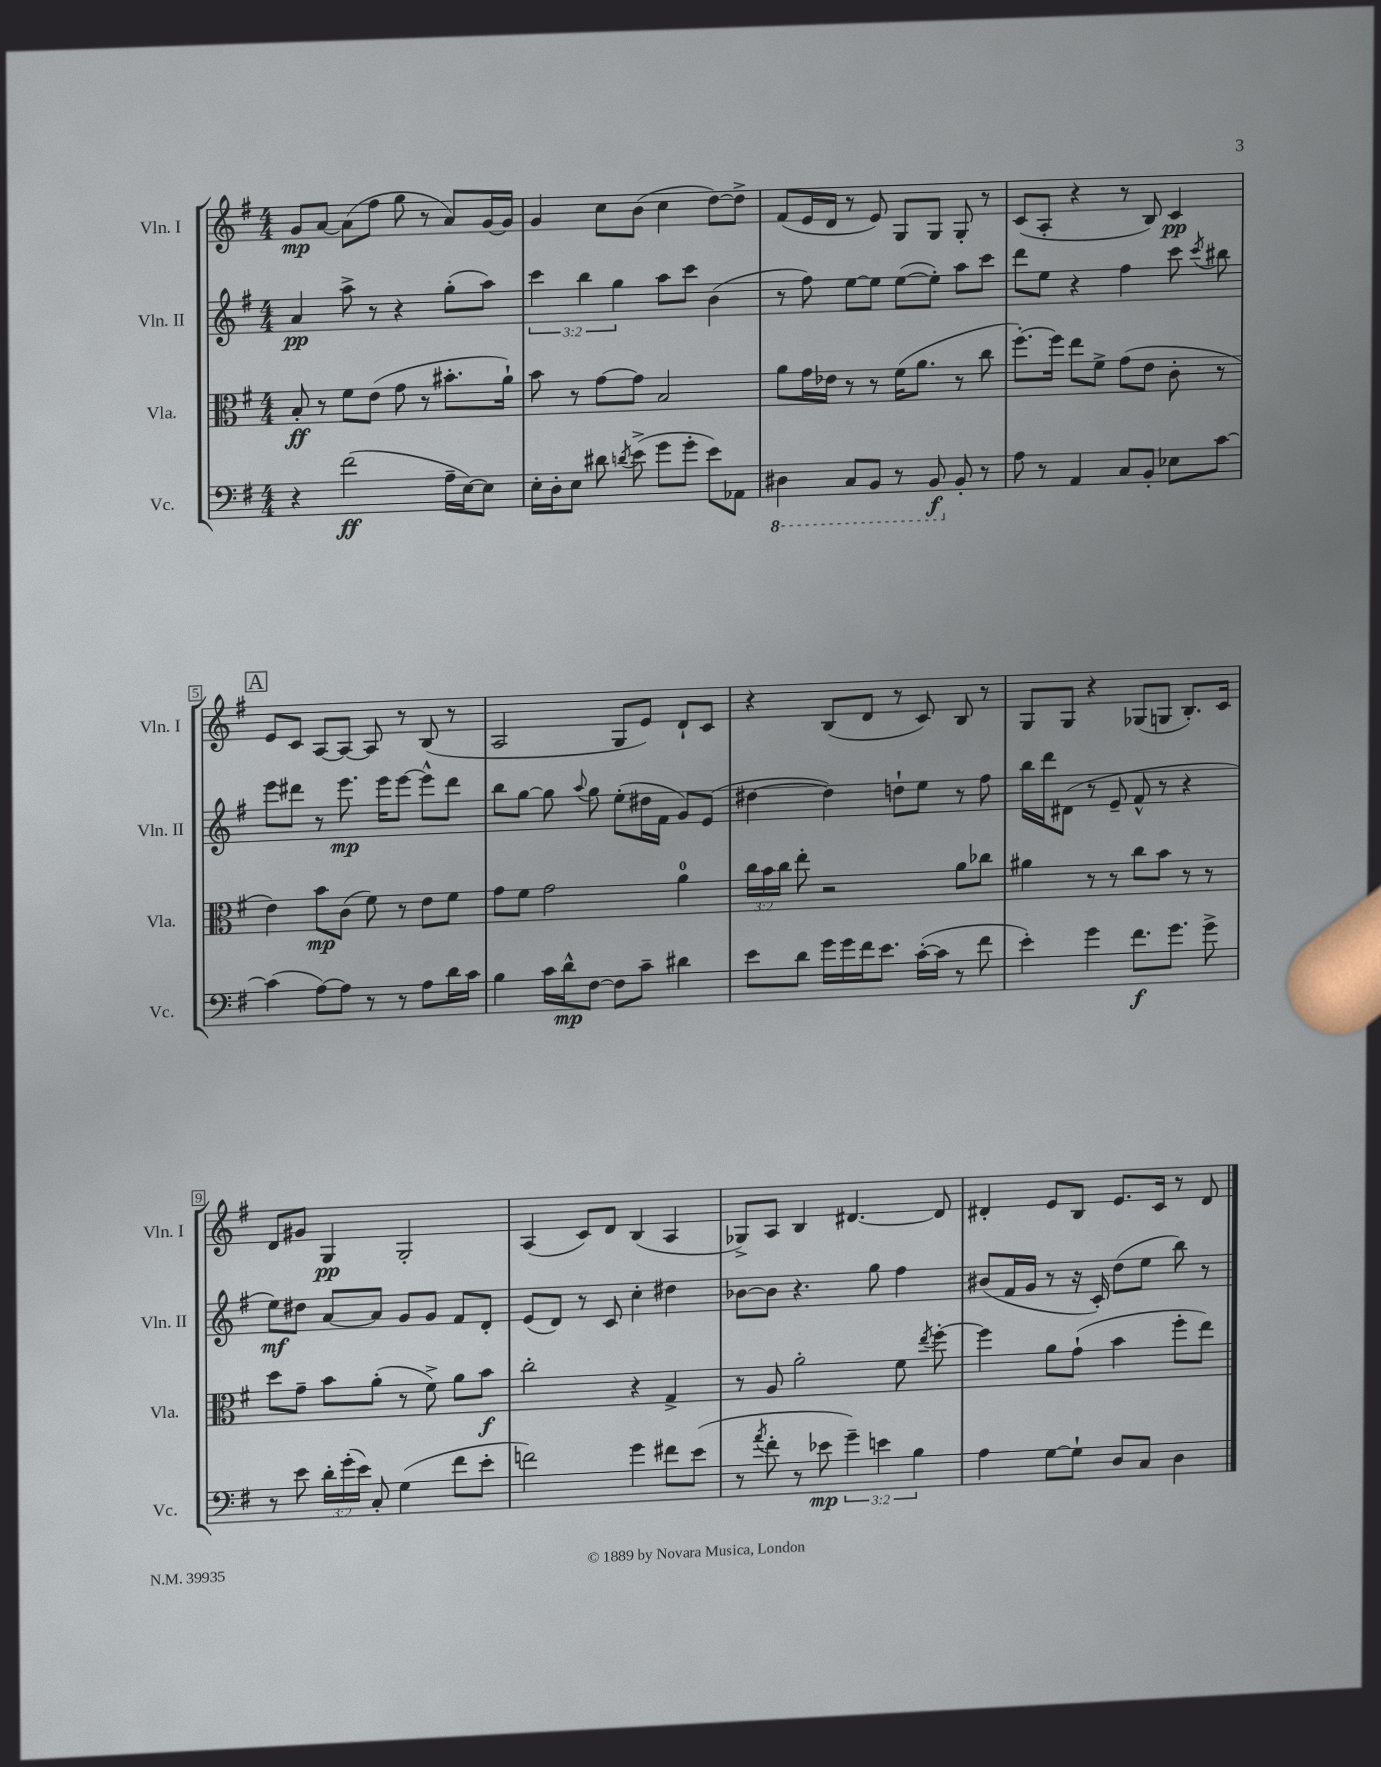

**kern	**kern	**kern	**kern
*staff4	*staff3	*staff2	*staff1
*clefF4	*clefC3	*clefG2	*clefG2
*k[f#]	*k[f#]	*k[f#]	*k[f#]
*M4/4	*M4/4	*M4/4	*M4/4
4r	8B'	4a	8g
.	8r	.	[8a
(2f#	8f#	8aa^	(8a]
.	(8e	8r	8ff#
.	8g	4r	8gg
.	8r	.	8r
16A~	8.b#'	(8gg'	8a)
[16E)	.	.	.
8E]	.	8aa)	[16g
.	16a`)	.	16g]
=	=	=	=
16E'	8b	6ccc	4g
16D'	.	.	.
8E	8r	.	.
.	.	6bb	.
8d#	[8g	.	8cc
.	.	6gg	.
8qd	.	.	.
(8e^	8g]	.	(8b
8g	2B	8aa	4cc
8g'	.	8ccc	.
8e)	.	(4b	[8dd)
8AA-	.	.	8dd^]
=	=	=	=
4DD#	8a	8r	(8f#
.	16g	8ff#)	16e
.	16e-	.	16d
8CC	8r	[8ee	8r
8BBB	8r	8ee]	8e)
8r	(16f#	([8ee	8G
.	8.a	.	.
8BBB	.	8ee'])	8G
8BB'	8r	8aa	8G'
8r	8cc	8ccc	8r
=	=	=	=
8A	[8.ff#')	8ddd	(8c
8r	.	8ee	8A'
.	16ff#]	.	.
4AA	8ee	4r	4r
.	8f#^	.	.
8C	(8g	4ff#	8r
8BB'	8e	.	8B)
8E-	8c'	8ccc	4c
.	.	8qccc	.
[8c	8r	8bb#	.
=	=	=	=
(4c]	4e)	8eee	8e
.	.	8ddd#	8c
[8A)	8b	8r	[8A
8A]	(8c	8.eee	8A_
8r	8f#)	.	8A]
.	.	16eee	.
8r	8r	[8eee	8r
8A	8e	8eee^^]	(8B
16d	8f#	8ddd#	8r
16c	.	.	.
=	=	=	=
4B	8g	8bb	2A
.	8f#	[8gg	.
16c	2g	8gg]	.
16d^^	.	.	.
.	.	8qqaa	.
[8F#	.	8gg	.
8F#]	.	(8ee'	8G
8c~	.	16dd#	8e)
.	.	16f#	.
4d#	4a	8g)	8d`
.	.	(8e	8c
=	=	=	=
8e	24cc	[4dd#	4r
.	24b	.	.
.	24cc	.	.
8d	8ee'	.	.
16g	2r	4dd#])	(8B
16g	.	.	.
16f#	.	.	8d
8.e	.	.	.
.	.	8dd`	8r
([16c'	.	8ee	8c)
16c]	.	.	.
8r	8a	8r	8B
8f#	8cc-	8ff#	8r
=	=	=	=
4e')	4a#	16bb	8G
.	.	16ddd	.
.	.	(8d#	8G
4g	8r	8r	4r
.	8r	8e~	.
8.f#	8cc	8f#^^	(8G-
.	8b	8r	8G
8.g	.	.	.
.	8r	4r	8.B')
8g^	8r	.	.
.	.	.	16c
=	=	=	=
8r	8dd	8ee)	8d
8e	8g~	8dd#	8g#
24d'	8b	[8a	4G
(24g'	.	.	.
24e)	.	.	.
8C'	(8a'	8a]	.
(4G	8r	8g	2G'
.	8f#^)	8g	.
8f#	8a	8f#	.
8e'	8b	8d'	.
=	=	=	=
2f)	2cc'	(8e	(4A
.	.	8d)	.
.	.	8r	8c)
.	.	8c	8d
4g	4r	4cc'	(4B
8f#	4G^	4dd#	4A
(8e	.	.	.
=	=	=	=
8r	8r	[8b-	8G-^)
8qa	.	.	.
8f#'	8A	8b-]	8A
8r	2a'	4.r	4B
8e-	.	.	.
6g~)	.	.	[4.d#
.	.	8gg	.
6e	.	.	.
.	8f#	4ff#	.
6B	.	.	.
.	8qee	.	.
.	[8ff#'	.	8d#]
=	=	=	=
4A	4ff#]	(8b#	4d#'
.	.	16f#	.
.	.	16g	.
[8G	8a	8r	8e
8G`]	(8g`	16r	8B
.	.	16c')	.
8D	4b	(8dd	8.e
8C	.	8ee	.
.	.	.	16c
4D	8ff#'	8bb)	8r
.	8ee)	8r	8d#
==	==	==	==
*-	*-	*-	*-
